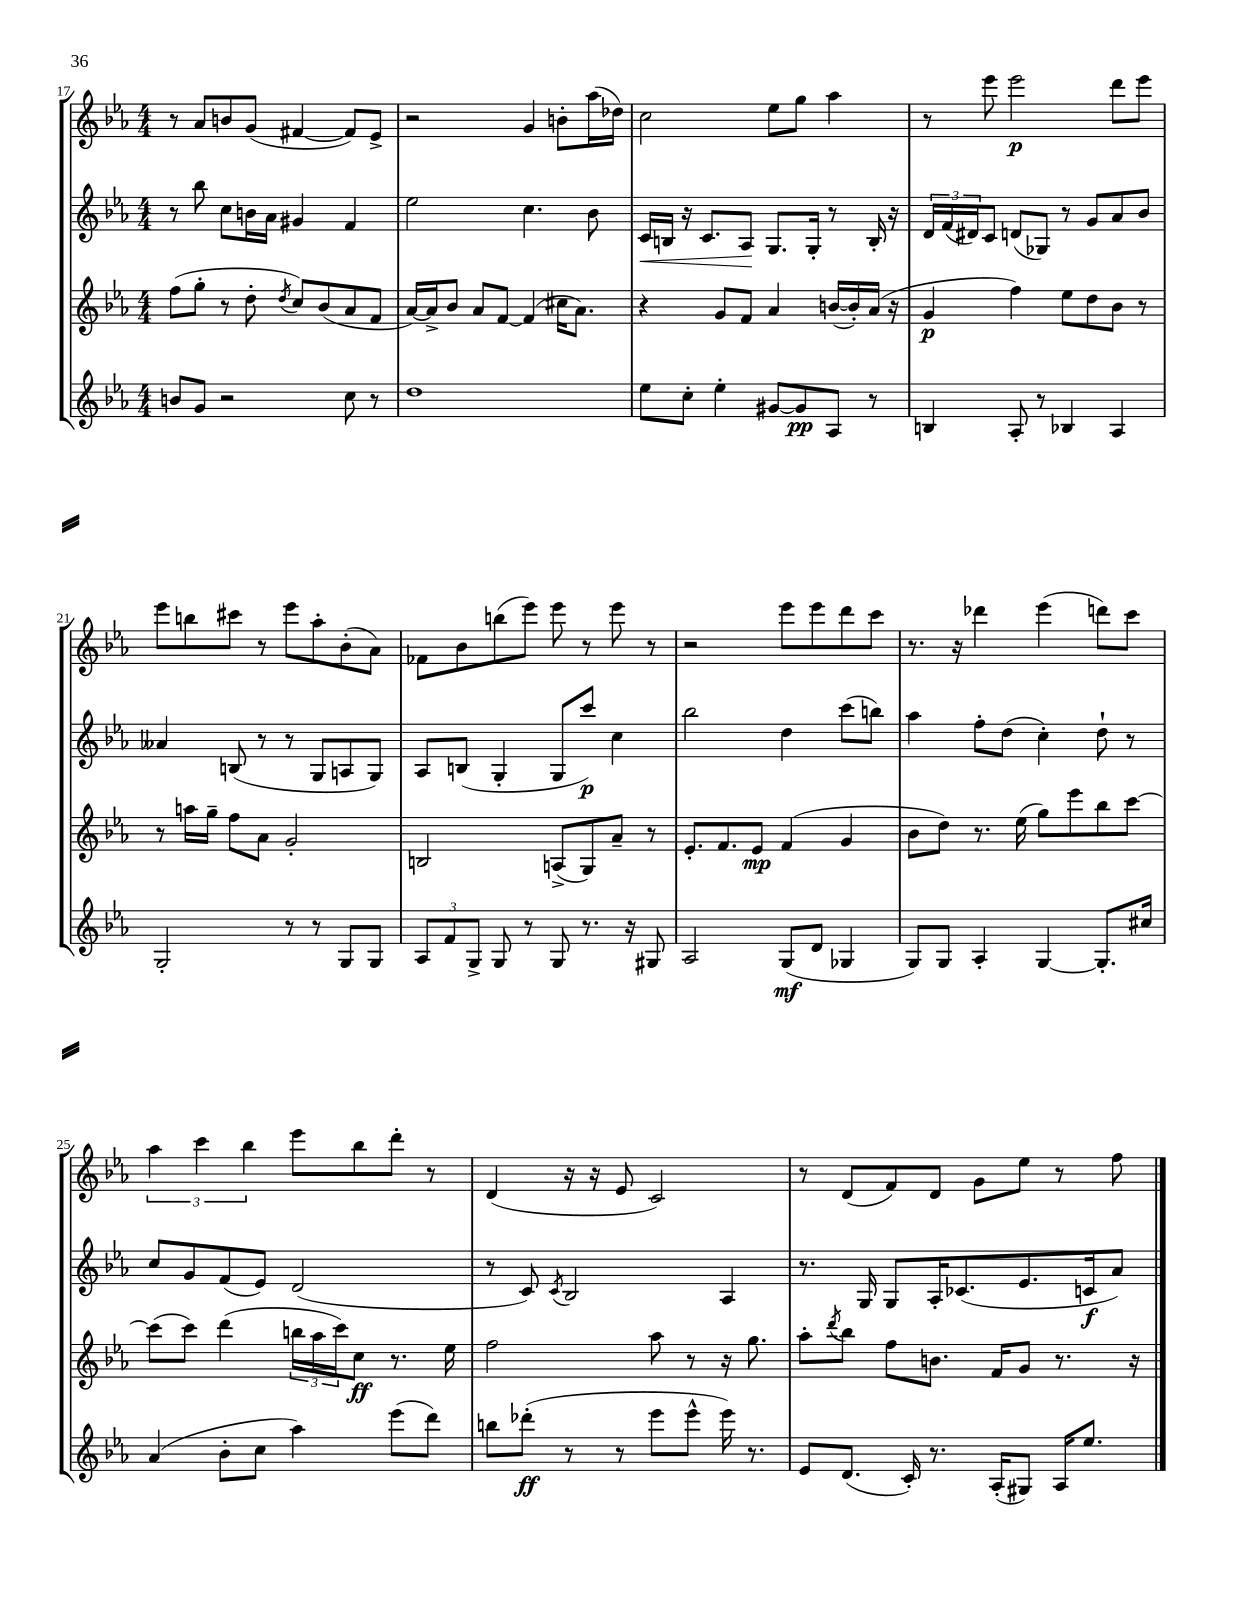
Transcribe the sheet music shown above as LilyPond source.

<<
\new StaffGroup <<
\new Staff = "s0" {
    \clef treble \key ees \major \numericTimeSignature \time 4/4
    r8 aes'8 b'8 g'8( fis'4~ fis'8) ees'8-> |
    r2 g'4 b'8-. aes''16( des''16) |
    c''2 ees''8 g''8 aes''4 |
    r8 ees'''8 ees'''2\p d'''8 ees'''8 |
    ees'''8 b''8 cis'''8 r8 ees'''8 aes''8-. bes'8-.( aes'8) |
    fes'8 bes'8 b''8( ees'''8) ees'''8 r8 ees'''8 r8 |
    r2 ees'''8 ees'''8 d'''8 c'''8 |
    r8. r16 des'''4 ees'''4( d'''8) c'''8 |
    \tuplet 3/2 { aes''4 c'''4 bes''4 } ees'''8 bes''8 d'''8-. r8 |
    d'4( r16 r16 ees'8 c'2) |
    r8 d'8( f'8) d'8 g'8 ees''8 r8 f''8 \bar "|." |
}
\new Staff = "s1" {
    \clef treble \key ees \major \numericTimeSignature \time 4/4
    r8 bes''8 c''8 b'16 aes'16 gis'4 f'4 |
    ees''2 c''4. bes'8 |
    c'16\< b16 r16 c'8. aes8\! g8. g16-. r8 b16-. r16 |
    \tuplet 3/2 { d'16 f'16( dis'16) } c'8 d'8( ges8) r8 g'8 aes'8 bes'8 |
    aeses'4 b8( r8 r8 g8 a8 g8) |
    aes8 b8( g4-. g8 c'''8\p) c''4 |
    bes''2 d''4 c'''8( b''8) |
    aes''4 f''8-. d''8( c''4-.) d''8-! r8 |
    c''8 g'8 f'8( ees'8) d'2( |
    r8 c'8) \acciaccatura { c'8 } bes2 aes4 |
    r8. g16 g8 aes16-. ces'8.( ees'8. c'16\f aes'8) \bar "|." |
}
\new Staff = "s2" {
    \clef treble \key ees \major \numericTimeSignature \time 4/4
    f''8( g''8-. r8 d''8-. \acciaccatura { d''8 } c''8) bes'8( aes'8 f'8 |
    aes'16~) aes'16-> bes'8 aes'8 f'8~ f'4( cis''16 aes'8.) |
    r4 g'8 f'8 aes'4 b'16~( b'16-.) aes'16( r16 |
    g'4\p f''4) ees''8 d''8 bes'8 r8 |
    r8 a''16 g''16-- f''8 aes'8 g'2-. |
    b2 a8->( g8) aes'8-- r8 |
    ees'8.-. f'8. ees'8\mp f'4( g'4 |
    bes'8 d''8) r8. ees''16( g''8) ees'''8 bes''8 c'''8~ |
    c'''8( c'''8) d'''4( \tuplet 3/2 { b''16 aes''16 c'''16) } c''8\ff r8. ees''16 |
    f''2 aes''8 r8 r16 g''8. |
    aes''8-. \acciaccatura { d'''8 } bes''8 f''8 b'8. f'16 g'8 r8. r16 \bar "|." |
}
\new Staff = "s3" {
    \clef treble \key ees \major \numericTimeSignature \time 4/4
    b'8 g'8 r2 c''8 r8 |
    d''1 |
    ees''8 c''8-. ees''4-. gis'8~ gis'8\pp aes8 r8 |
    b4 aes8-. r8 bes4 aes4 |
    g2-. r8 r8 g8 g8 |
    \tuplet 3/2 { aes8 f'8 g8-> } g8 r8 g8 r8. r16 gis8 |
    aes2 g8\mf( d'8 ges4 |
    g8) g8 aes4-. g4~ g8.-. cis''16 |
    aes'4( bes'8-. c''8 aes''4) ees'''8( d'''8) |
    b''8 des'''8-.\ff( r8 r8 ees'''8 ees'''8-^ ees'''16) r8. |
    ees'8 d'8.( c'16-.) r8. aes16-.( gis8) aes16 ees''8. \bar "|." |
}
>>
>>
\layout { \context { \Score currentBarNumber = #17 } }
